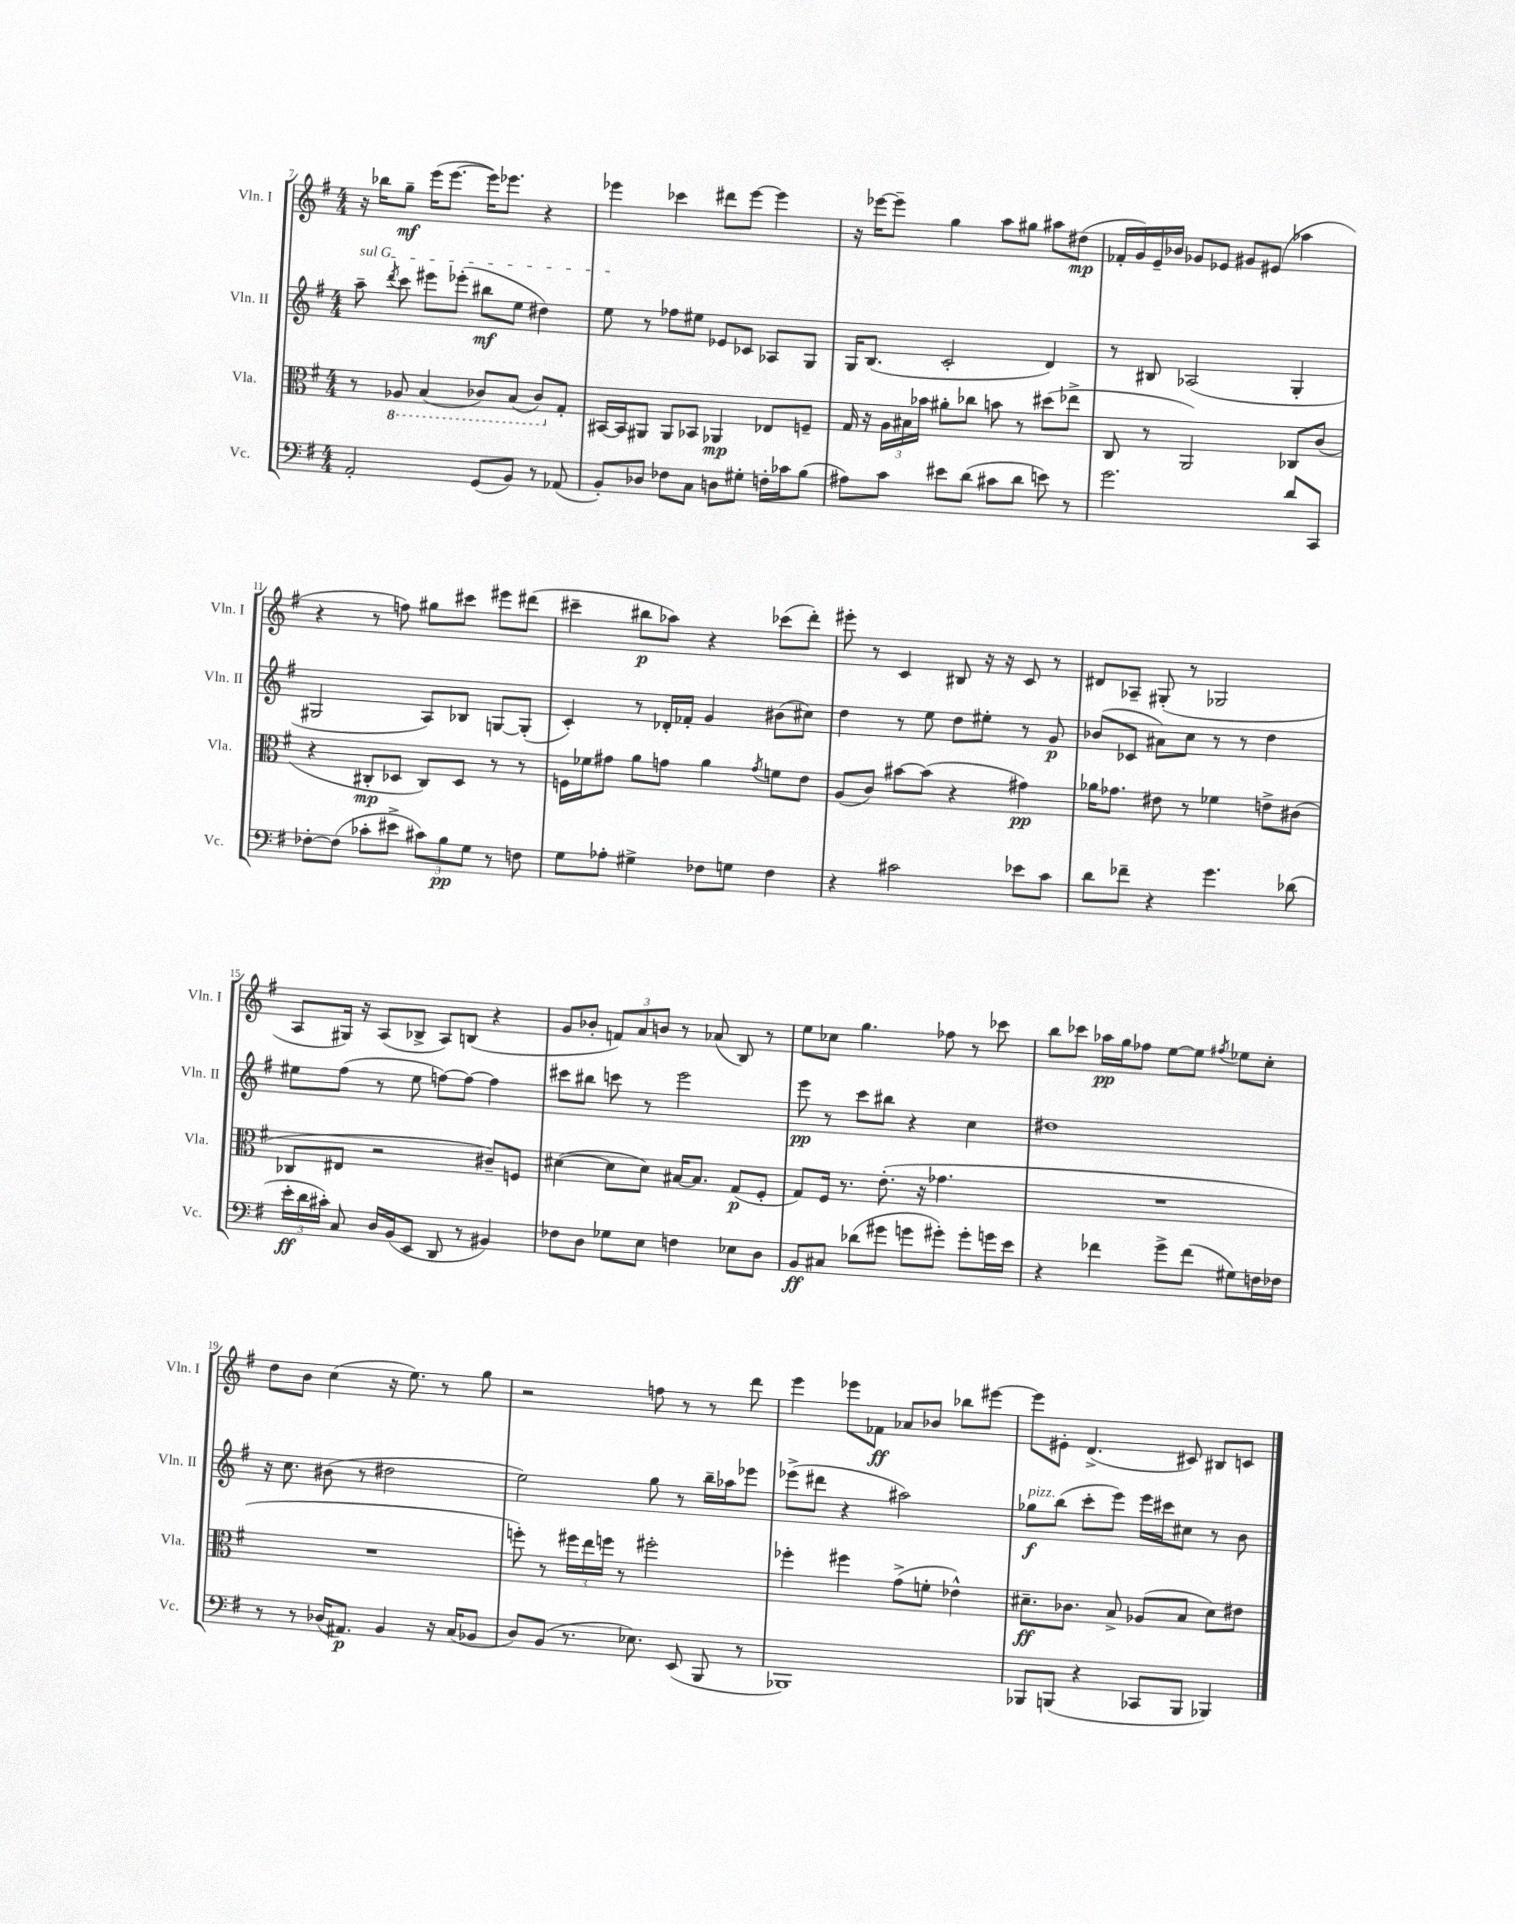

**kern	**kern	**kern	**kern
*staff4	*staff3	*staff2	*staff1
*clefF4	*clefC3	*clefG2	*clefG2
*k[f#]	*k[f#]	*k[f#]	*k[f#]
*M4/4	*M4/4	*M4/4	*M4/4
2AA'	8r	8aa~	16r
.	.	.	16bb-
.	.	8qddd	.
.	8AA-	8ccc	8gg~
.	(4BB	8eee#	(16eee
.	.	.	[8.eee
.	.	(8eee-'	.
(8GG	8C-)	8bb#	16eee])
.	.	.	8.eee-
8BB)	(8BB	8ee	.
8r	8C-)	4dd#)	4r
(8AA-	8G'	.	.
=	=	=	=
8BB')	[16BB#	8ee	4eee-
.	16BB#]	.	.
8D-	8AA#	8r	.
8F-	8AA#	8ff-	4ccc-
8C	8BB-	8ee#	.
8D	4AA-	8e-	8ddd#
8G#'	.	8c-	[8eee-
16F'	8E-	8A-	4eee-]
16c-	.	.	.
(8B	8F~	8G	.
=	=	=	=
8A#)	16G	16G	16r
.	16r	(8.B	[16eee-
8c	24A	.	8eee-~]
.	24B#	.	.
.	24b-	.	.
8e#	8a#'	2c'	4gg
(8d	8cc-	.	.
8c#	8b	.	8aa
8d	8r	.	8gg#
8e)	(8dd#	4d)	8aa#
8r	8ee-^	.	(8dd#
=	=	=	=
2.g	8C	8r	16f-'
.	.	.	16g)
.	8r	8B#	16e~
.	.	.	16b-
.	2AA)	(2A-	8g-
.	.	.	8e-
.	.	.	8g#
.	.	.	(8e#
8d	8C-	4G'	4aa-
8CC	(8c	.	.
=	=	=	=
[8F-'	4r	2G#	4r
(8F-]	.	.	.
8c-'	8C#'	.	8r
8e#^	8D-	.	8ff)
12c#)	8C#)	8A)	8gg#
12B	.	.	.
.	8D-	8B-	8ccc#
12G	.	.	.
8r	8r	[8G	8eee#
8F	8r	(8G']	(8ddd#
=	=	=	=
8G	16F	4c')	4ccc#~
.	16f-	.	.
8A-'	8g#	.	.
4G#^	8a	8r	8bb#
.	8g	16d-'	8aa-)
.	.	16f-'	.
8F-	4a	4g	4r
8G	.	.	.
.	8qg	.	.
4F-	8f	(8b#	(8ccc-
.	8e	8cc#)	8ddd')
=	=	=	=
4r	(8A	4dd	8eee#'
.	8c)	.	8r
2c#	[8b#	8r	4c
.	(8b#]	8ee	.
.	4r	8dd	8B#
.	.	8ee#'	16r
.	.	.	16r
8e-	4g#)	8r	8c
8c#	.	8g	8r
=	=	=	=
8d	16a-	(8b-	8d#
.	8.g-	.	.
8f-~	.	8c-	8A-~
4r	8e#	8a#)	(8G#'
.	8r	8cc	8r
4.g	4f-	8r	2G-
.	.	8r	.
.	8e^	4dd	.
(8d-	(8c#	.	.
=	=	=	=
24e'	8C-	8ee#	8A
24d	.	.	.
24c#')	.	.	.
8C	8E#	(8ff#	16G#)
.	.	.	16r
16D	2r	8r	(8A
(16BB	.	.	.
8EE	.	8ee#	8B-^
8DD	.	[8ff)	8A)
8r	.	8ff_	(8B
4BB#)	8c#~)	4ff]	4r
.	8F	.	.
=	=	=	=
8F-	([4d#	8ccc#	8g
8D	.	8bb#	8b-'
8G-	8d#]	8ccc	12f)
.	.	.	12a
8E	8d#)	8r	.
.	.	.	12b
4F	[16B#	2eee	8r
.	8.B#]	.	.
.	.	.	(8a-
8E-	(8G	.	8B)
8D	8F#'	.	8r
=	=	=	=
8BB	8G)	8eee	8ee
8C#	16F#	8r	8cc-
.	8.r	.	.
(8d-	.	8ccc	4.gg
8g#	(8.e'	8bb#	.
8g	.	4r	.
.	16r	.	.
8g#')	4.g-	.	8ff-
8g#'	.	4cc	8r
16g	.	.	8ccc-
16e	.	.	.
=	=	=	=
4r	1r	1dd#	8bb
.	.	.	8ccc-
4f-	.	.	16aa-
.	.	.	16gg
.	.	.	8ff-
8g^	.	.	[8ee
(8f-	.	.	8ee]
.	.	.	8qff#
8G#)	.	.	8ee-
16F	.	.	8cc'
16F-	.	.	.
=	=	=	=
8r	1r	16r	8dd
.	.	8.cc	.
8r	.	.	8b
(16D-	.	(8b#	(4cc
8.AA#)	.	.	.
.	.	8r	.
4BB	.	2dd#	16r
.	.	.	8.ee)
16r	.	.	8r
(16C	.	.	.
8BB-	.	.	8gg
=	=	=	=
8D)	8ff')	2ee)	2r
(8BB	8r	.	.
8.r	24ff#	.	.
.	24ee	.	.
.	24ff	.	.
.	8r	.	.
8.E-)	.	.	.
.	2ff#'	8gg	8ff
(8EE	.	8r	8r
8BBB	.	16bb~	8r
.	.	16aa-	.
8r	.	8eee-	8ddd
=	=	=	=
1BBB-)	4ff-'	(8eee-^	4eee
.	.	8ddd#	.
.	4ff#	4r	8eee-
.	.	.	8f-
.	(8g^	2aa#)	8a-
.	8f'	.	8b-
.	4e-^^)	.	8bb-
.	.	.	[8eee#
=	=	=	=
8BBB-	8.d#~	8gg-	8eee#]
(8BBB	.	(8bb	8e#'
.	8.c-	.	.
4r	.	8ccc'	(4.d^
.	8B^	8eee)	.
8CC-	(8A-	16eee	.
.	.	16ccc#	.
8BBB	8B	8cc#	8c#)
4BBB-)	8d#)	8r	8B#
.	8e#	8b	8c
==	==	==	==
*-	*-	*-	*-
